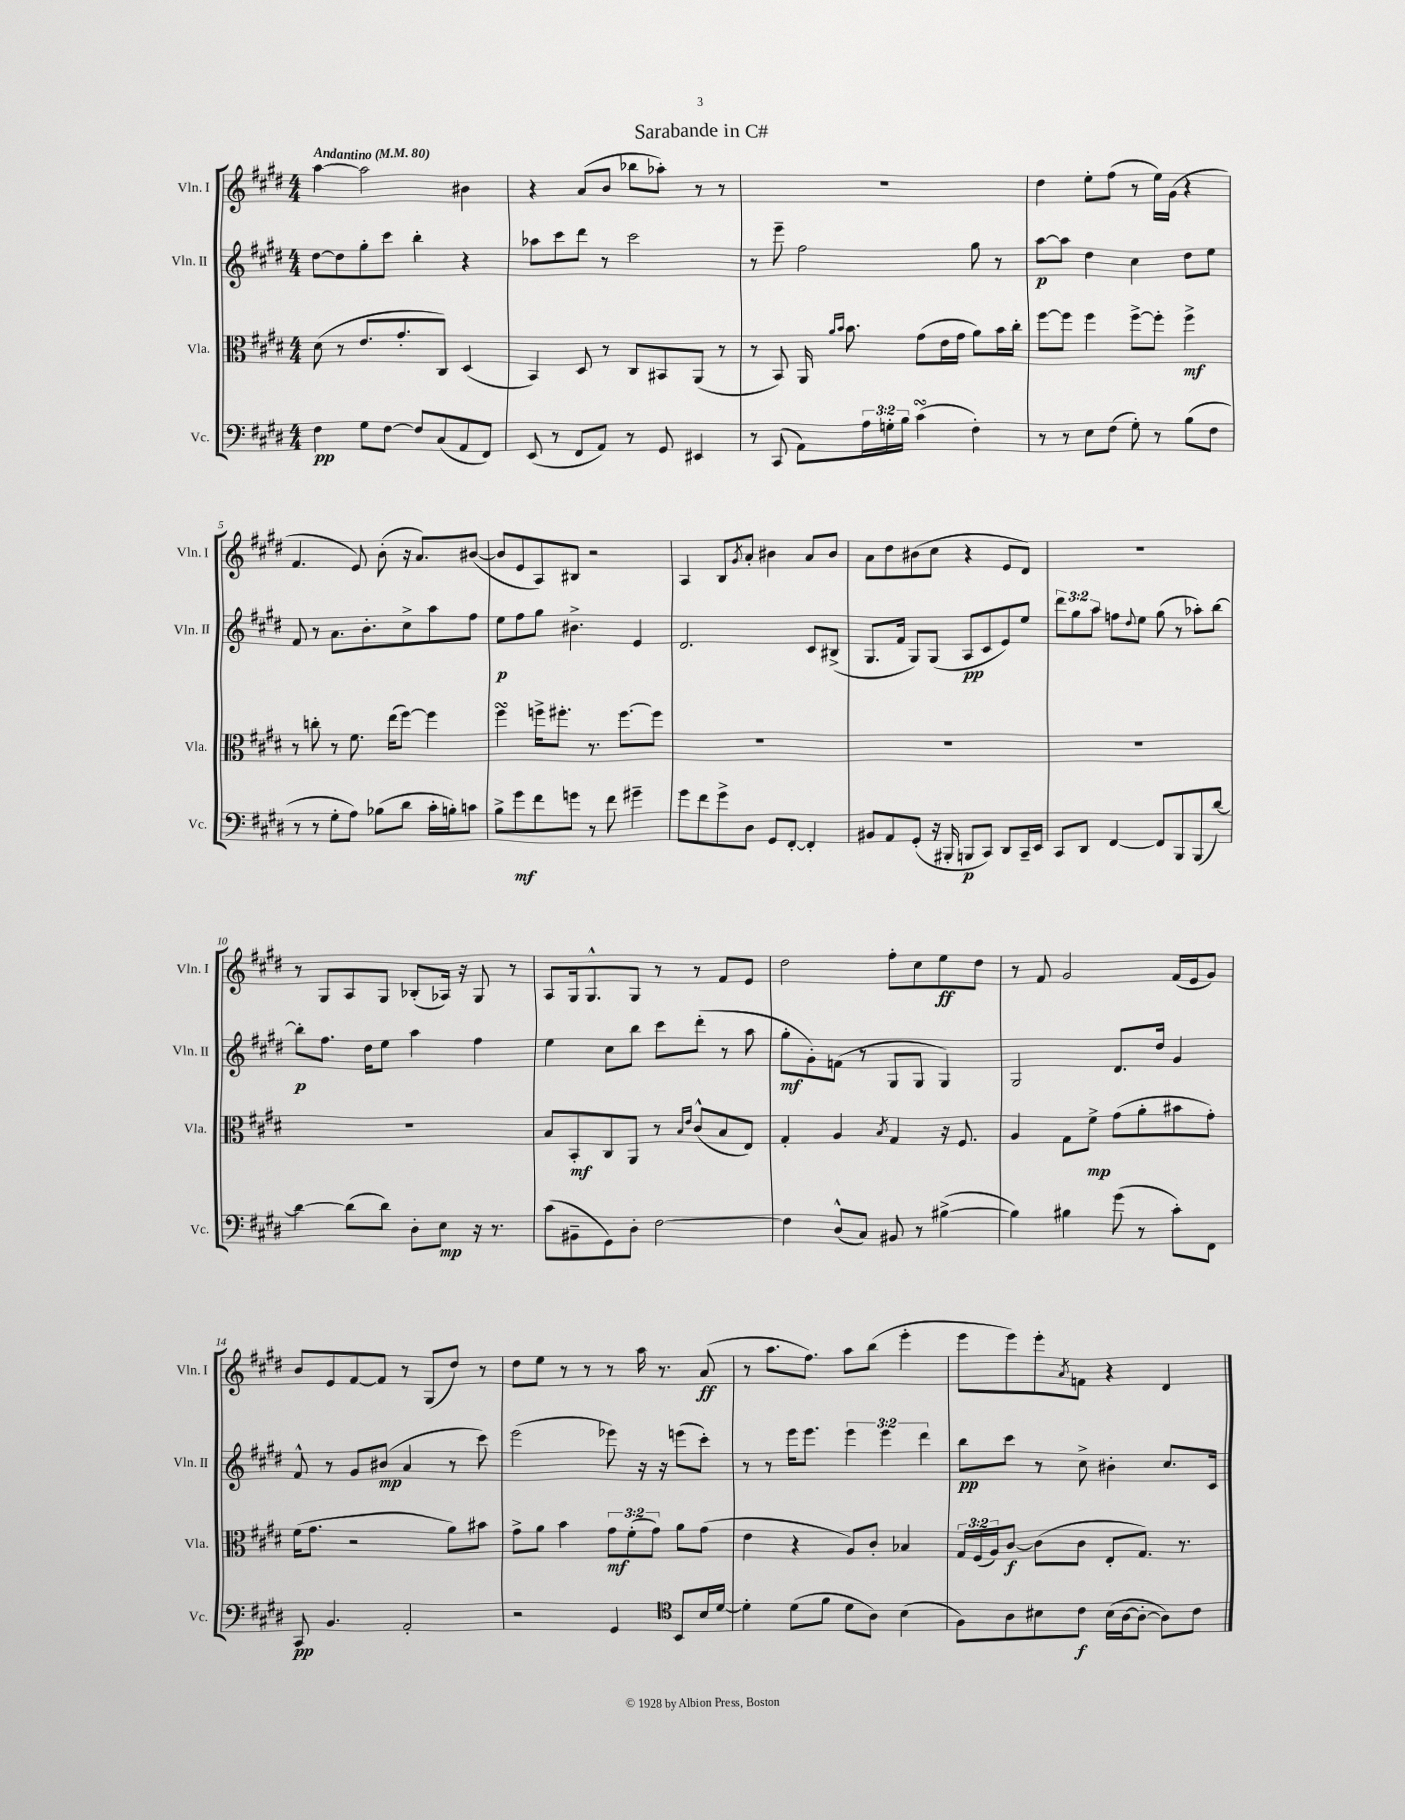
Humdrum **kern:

**kern	**kern	**kern	**kern
*staff4	*staff3	*staff2	*staff1
*clefF4	*clefC3	*clefG2	*clefG2
*k[f#c#g#d#]	*k[f#c#g#d#]	*k[f#c#g#d#]	*k[f#c#g#d#]
*M4/4	*M4/4	*M4/4	*M4/4
*MM80	*MM80	*MM80	*MM80
4F#\	(8d#\	[8dd#\L	[4aa\
.	8r	8dd#\]	.
8G#\L	8.e/L	8gg#'\	2aa\]
[8F#\J	.	8ccc#\J	.
.	8.g#'/	.	.
8F#/]L	.	4bb'\	.
(8C#/	8C#/J)	.	.
8AA/	(4D#/	4r	4b#\
8FF#/J)	.	.	.
=	=	=	=
(8EE/	4BB/)	8aa-\L	4r
8r	.	8ccc#\	.
8FF#/L	8D#/	8ddd#\J	(8a/L
8AA/J)	8r	8r	8b/J
8r	8C#/L	2ccc#\	8bb-\L
8GG#/	8BB#/	.	8aa-'\J)
4EE#/	(8AA/J	.	8r
.	8r	.	8r
=	=	=	=
8r	8r	8r	1r
(8CC#/	8BB/)	8eee~\	.
8AA\L)	16AA/	2ff#\	.
.	16qqa/LL	.	.
.	16qqb/JJ	.	.
.	8.b\	.	.
24A\L	.	.	.
24G'\	.	.	.
24B\JJ	.	.	.
(4c#\	(8g#\L	.	.
.	16e\L	.	.
.	16g#\JJ	.	.
4F#'\)	8a\L)	8gg#\	.
.	16b\L	8r	.
.	16cc#'\JJ	.	.
=	=	=	=
8r	[8ff#\L	[8aa\L	4dd#\
8r	8ff#\]J	8aa\]J	.
8E\L	4ff#\	4dd#\	8ee'\L
(8F#\J	.	.	(8ff#\J
8G#'\)	[8ff#^\L	4cc#\	8r
8r	8ff#'\]J	.	16ee\LL)
.	.	.	(16g#\JJ
(8B\L	4ff#^\	8dd#\L	4r
8F#\J	.	8ee\J	.
=	=	=	=
8r	8r	8f#/	4.f#/
8r	8cc'\	8r	.
8G#'\L	8r	8.a\L	.
8A\J)	8.f#\	.	8e/)
.	.	8.b'\	.
(8B-\L	.	.	(8b'\
.	(16ee\LK	.	.
8d#\J	[8ff#\J)	8cc#^\	16r
.	.	.	8.a/L)
16c#'\LL	4ff#\]	8aa\	.
16B'\J)	.	.	.
8c\J	.	8ff#\J	([8b#/J
=	=	=	=
8B^\L	4ff#\	8ee\L	8b#/]L
8g#\	.	8ff#\	8e/
8f#\	16ff^\LK	8gg#\J	8A/)
.	8.ff#'\J	.	.
8g\J	.	4.b#^\	8B#/J
8r	8.r	.	2r
8f#\	.	.	.
.	[8.ff#\L	.	.
4g#~\	.	4e/	.
.	8ff#\]J	.	.
=	=	=	=
8g#\L	1r	2.d#/	4A/
8f#\	.	.	.
8g#^\	.	.	8B/L
.	.	.	8qg#/
8D#\J	.	.	8a'/J
8GG#/L	.	.	4b#\
[8FF#'/J	.	.	.
4FF#'/]	.	8c#/L	8a/L
.	.	(8B#^/J	8b#/J
=	=	=	=
8BB#/L	1r	8.G#/L	8a\L
8AA/	.	.	8dd#\
.	.	16f#/Jk	.
(8GG#'/J	.	8G#/L)	(8b#\
16r	.	(8G#/J	8cc#\J
16BBB#'/	.	.	.
8BBB/L	.	8A/L	4r
8CC#/J)	.	8c#/	.
8DD#/L	.	8e/)	8e/L
16CC#~/L	.	8ee/J	8d#/J)
16EE/JJ	.	.	.
=	=	=	=
8CC#/L	1r	12ddd#\L	1r
.	.	12gg#\	.
8DD#/J	.	.	.
.	.	12aa\J	.
[4FF#/	.	8ff\L	.
.	.	8qqdd#/	.
.	.	8ee\J	.
8FF#/]L	.	(8gg#\	.
8BBB/	.	8r	.
(8BBB/	.	8aa-'\L)	.
[8d#/J)	.	[8bb\J	.
=	=	=	=
4d#\_	1r	8bb'\]L	8r
.	.	8.ff#\J	8G#/L
(8d#\]L	.	.	8A/
.	.	16dd#\LK	.
8d#\J)	.	8ee\J	8G#/J
8D#'\L	.	4aa\	(8B-'/L
8E\J	.	.	16A-/Jk)
.	.	.	16r
16r	.	4ff#\	8G#/
8.r	.	.	.
.	.	.	8r
=	=	=	=
(8c#\L	8B/L	4ee\	8A/L
8BB#~\	8BB'/	.	16G#/k
.	.	.	8.G#^^/
8GG#\)	8C#/	8cc#\L	.
8D#'\J	8AA/J	8bb\J	8G#/J
[2F#\	8r	8ccc#\L	8r
.	16qqB/LL	.	.
.	16qqe/JJ	.	.
.	(8c#^^/L	(8ddd#'\J	8r
.	8B/	8r	8f#/L
.	8E/J)	8aa\	8e/J
=	=	=	=
4F#\]	4G#'/	8gg#'\L	2dd#\
.	.	8g#'\)	.
(8D#^^/L	4A/	(8f\J	.
8C#/J)	.	8r	.
.	8qB/	.	.
8BB#/	4G#/	8G#/L	8ff#'\L
8r	.	8G#/J	8cc#\
([4B#^\	16r	4G#/)	8ee\
.	8.F#/	.	.
.	.	.	8dd#\J
=	=	=	=
4B#\])	4A/	2G#/	8r
.	.	.	8f#/
4B#\	8G#\L	.	2g#/
.	8f#^\J	.	.
(8g#\	(8g#\L	8.d#/L	.
8r	8a'\	.	.
.	.	16dd#/Jk	.
8c#'\L)	8b#\	4g#/	(16f#/LL
.	.	.	16e/J
8FF#\J	8g#'\J)	.	8g#/J)
=	=	=	=
8CC#/	(16f#\LK	8f#^^/	8b/L
.	8.g#\J	.	.
4.BB/	.	8r	8e/
.	2r	8g#/L	[8f#/
.	.	(8b#/J	8f#/]J
2AA'/	.	4a/	8r
.	.	.	(8G#/L
.	8a\L)	8r	8dd#/J)
.	8b#\J	8ccc#\)	8r
=	=	=	=
2r	8g#^\L	(2eee\	8dd#\L
.	8a\J	.	8ee\J
.	4b\	.	8r
.	.	.	8r
4GG#/	12g#\L	8eee-\)	8r
.	(12f#'\	.	.
.	.	16r	16aa\
.	12g#\J)	.	.
.	.	16r	8.r
*clefC4	*	*	*
8BB/L	8a\L	(8eee\L	.
16B/L	(8g#\J	8ccc#'\J)	(8a/
[16d#/JJ	.	.	.
=	=	=	=
4d#'\]	4e\	8r	8r
.	.	8r	8.aa\L
(8d#\L	4r	16eee\LK	.
.	.	8.eee\J	8.ff#\J)
8f#\J	.	.	.
8d#\L	8A/L)	6eee\	8aa\L
8A\J)	8c#'/J	.	(8bb\J
.	.	6eee\	.
(4B\	4B-/	.	4eee'\
.	.	6ddd#\	.
=	=	=	=
8F#\L)	24G#/LL	8bb\L	8eee\L
.	(24F#/	.	.
.	24A/J)	.	.
8A\	[8c#/J	8ccc#\J	8eee\)
8B#\	(8c#\]L	8r	8eee'\
.	.	.	8qa/
8c#\J	8c#\J	8cc#^\	8f\J
(16B#\LL	8E'/L	4b#'\	4r
[16A\J	.	.	.
8A'\_J	8.G#/J)	.	.
8A\]L)	.	8.cc#/L	4d#/
.	8.r	.	.
8c#\J	.	.	.
.	.	16c#/Jk	.
==	==	==	==
*-	*-	*-	*-
